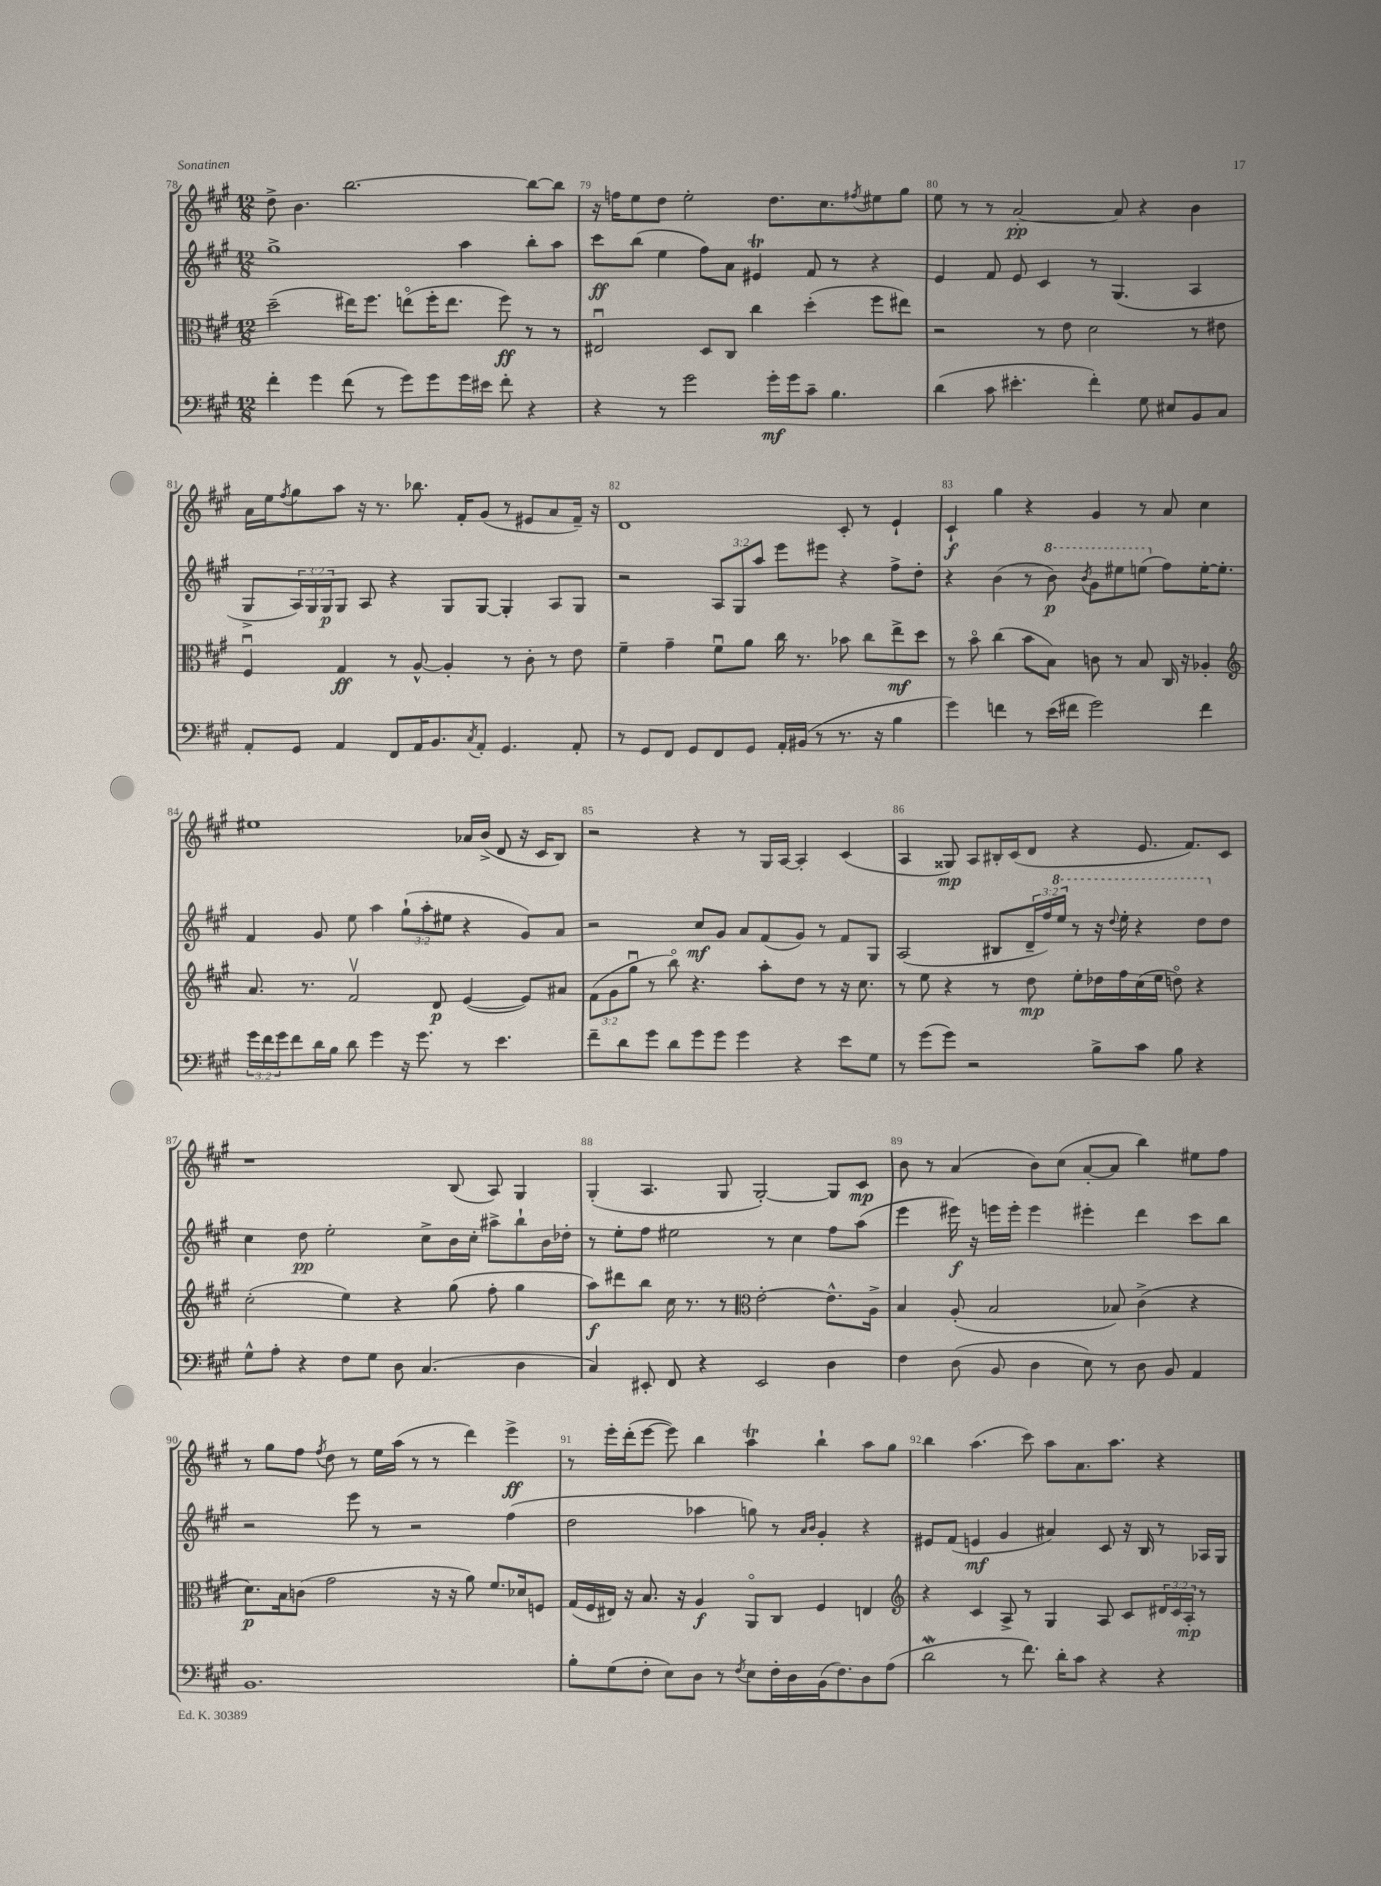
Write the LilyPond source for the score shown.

<<
\new StaffGroup <<
\new Staff = "s0" {
    \clef treble \key a \major \numericTimeSignature \time 12/8
    d''8-> b'4. b''2.~ b''8~ b''8 |
    r16 f''16 e''8 d''8 e''2-. d''8. cis''8. \acciaccatura { fis''8 } eis''8 gis''8 |
    e''8 r8 r8 a'2~-.\pp a'8 r4 b'4 |
    a'16 e''16 \acciaccatura { fis''8 } gis''8 a''8 r16 r8. bes''8. fis'16-. gis'8( r8 eis'8 a'8 fis'16--) r16 |
    d'1 cis'8-. r8 e'4-! |
    cis'4-!\f gis''4 r4 gis'4 r8 a'8 cis''4 |
    eis''1 aes'16 b'16->( d'8 r16 cis'16 b8) |
    r2 r4 r8 gis16 a16~ a4-. cis'4( |
    a4 gisis8\mp) a8 bis16-. cis'16( d'8 r4 e'8. fis'8.) cis'8 |
    r1 b8( a8) gis4 |
    gis4-.( a4. gis8 gis2~-.) gis8 cis'8\mp |
    b'8 r8 a'4( b'8) cis''8( a'8~-. a'8 b''4) eis''8 fis''8 |
    r8 gis''8 fis''8 \acciaccatura { fis''8 } d''8 r8 e''16 a''16( r8 r8 d'''4) e'''4->\ff |
    r8 e'''16-. d'''16-.( e'''8~ e'''8) b''4 a''4\trill b''4-! a''8 gis''8 |
    b''4 a''4.( cis'''8) a''8 a'8. a''8. r4 \bar "|." |
}
\new Staff = "s1" {
    \clef treble \key a \major \numericTimeSignature \time 12/8 \override Staff.TupletNumber.text = #tuplet-number::calc-fraction-text
    gis''1-> a''4 b''8-. a''8 |
    cis'''8\ff b''8( e''4 fis''8) a'8 eis'4\trill fis'8 r8 r4 |
    e'4 fis'8 e'8 cis'4 r8 gis4.( a4 |
    gis8-> \tuplet 3/2 { a16) gis16 gis16\p } gis8 a8 r4 gis8 gis8~ gis4-. a8 gis8 |
    r2 \tuplet 3/2 { a8 gis8 a''8 } e'''8 eis'''8 r4 fis''8-> d''8-. |
    r4 b'4( r8 \ottava #1 b''8\p) \acciaccatura { b''8 } gis''8 eis'''8 e'''8( \ottava #0 fis''8) e''16~-. e''8.-. |
    fis'4 gis'8 e''8 a''4 \tuplet 3/2 { gis''8-!( a''8-. eis''8 } r4 gis'8) a'8 |
    r2 cis''8\mf gis'8 a'8 fis'8( gis'8) r8 fis'8 gis8 |
    a2( bis8 \tuplet 3/2 { d'16-- fis''16) \ottava #1 e'''16 } r8 r16 \appoggiatura { d'''8 } e'''16-. r4 d'''8 \ottava #0 d''8 |
    cis''4 d''8\pp e''2-. cis''8-> b'16 cis''16-. ais''8-> b''8-! b'16 des''16-. |
    r8 e''8-. fis''8 eis''2 r8 cis''4 fis''8 a''8( |
    e'''4 eis'''16\f) r16 e'''16 e'''16-. e'''4 eis'''4-. d'''4 cis'''8 b''8 |
    r2 e'''8 r8 r2 fis''4( |
    d''2 aes''4 g''8) r8 \grace { a'16 b'16 } gis'4-. r4 |
    eis'8 fis'8( e'4\mf gis'4 ais'4) cis'8 r16 b16 r8 aes16 gis16 \bar "|." |
}
\new Staff = "s2" {
    \clef alto \key a \major \numericTimeSignature \time 12/8 \override Staff.TupletNumber.text = #tuplet-number::calc-fraction-text
    d''2--( eis''16) fis''8. e''8\flageolet( fis''16-. e''8. fis''8\ff) r8 r8 |
    eis2\downbow d8 cis8 cis''4 d''4-.( fis''8 eis''8) |
    r2 r8 e'8 d'2 r8 eis'8 |
    fis4\downbow gis4\ff r8 a8~-^ a4-. r8 cis'8-. r8 e'8 |
    fis'4-- gis'4-- fis'8\downbow a'8 cis''16 r8. bes'8 cis''8 e''8->\mf d''8 |
    r8 b'8\flageolet cis''4( b'8 b8) c'8 r8 b8 cis16 r16 aes4-. |
    \clef treble a'8. r8. fis'2\upbow d'8\p e'4~( e'8) ais'8 |
    \tuplet 3/2 { fis'8( gis'8 gis''8\downbow } r8 b''8\flageolet) r4. a''8-. d''8 r8 r16 cis''8. |
    r8 e''8 r4 r8 d''8\mp e''8-. des''16 fis''16 cis''16( e''16 d''8\flageolet) r4 |
    cis''2-.( e''4) r4 gis''8( fis''8-. gis''4 |
    a''8\f) dis'''8 b''8 cis''16 r8. r8 \clef alto e'2~-. e'8.-^ a16-> |
    b4 a8-.( b2 bes8) cis'4->( r4 |
    d'8.\p) b16 c'8( gis'2 r16 r16 a'8) fis'8. des'16 f8 |
    gis16( fis16 eis16) r16 b8. r16 a4\f a,8\flageolet cis8 fis4 e4 |
    \clef treble r4 cis'4 a8-> r8 gis4 a8 cis'8 \tuplet 3/2 { dis'16 cis'16 a16-.\mp } r8 \bar "|." |
}
\new Staff = "s3" {
    \clef bass \key a \major \numericTimeSignature \time 12/8 \override Staff.TupletNumber.text = #tuplet-number::calc-fraction-text
    fis'4-. gis'4 fis'8( r8 gis'8) gis'8 gis'16 eis'16 fis'8-. r4 |
    r4 r8 gis'2 gis'16-.\mf gis'16 cis'8-- b4. |
    d'4( cis'8 eis'4.-. fis'4-.) gis8 eis8 b,8 cis8 |
    a,8-. gis,8 a,4 fis,8 a,16 b,8. \acciaccatura { cis8 } a,8-. gis,4. a,8-. |
    r8 gis,8 fis,8 gis,8 fis,8 gis,8 a,16-. bis,16( r8 r8. r16 b4 |
    gis'4) f'4 r8 e'16( fis'16 gis'2) fis'4 |
    \tuplet 3/2 { gis'16 fis'16 gis'16 } fis'8 d'16 b16 d'8 gis'4 r16 gis'8. r8 e'4. |
    fis'8-- d'8 gis'8 d'8 gis'8 gis'8 gis'4 r4 e'8 gis8 |
    r8 gis'8( gis'8) r2 b8-> cis'8 b8 r4 |
    gis8-^ a8-. r4 fis8 gis8 d8 cis4.( d4 |
    cis4) eis,8-. fis,8 r4 eis,2 d4 |
    fis4 d8( b,8 d4 e8) r8 d8 b,8 a,4 |
    b,1. |
    b8-. gis8( fis8-. e8) d8 r8 \acciaccatura { fis8 } e8 fis16-. d16 b,16( fis8.) d8 a8( |
    d'2\mordent r8 fis'8.) d'16-. cis'8 r4 r4 \bar "|." |
}
>>
>>
\layout { \context { \Score currentBarNumber = #78 \override BarNumber.break-visibility = ##(#f #t #t) barNumberVisibility = #all-bar-numbers-visible } }
